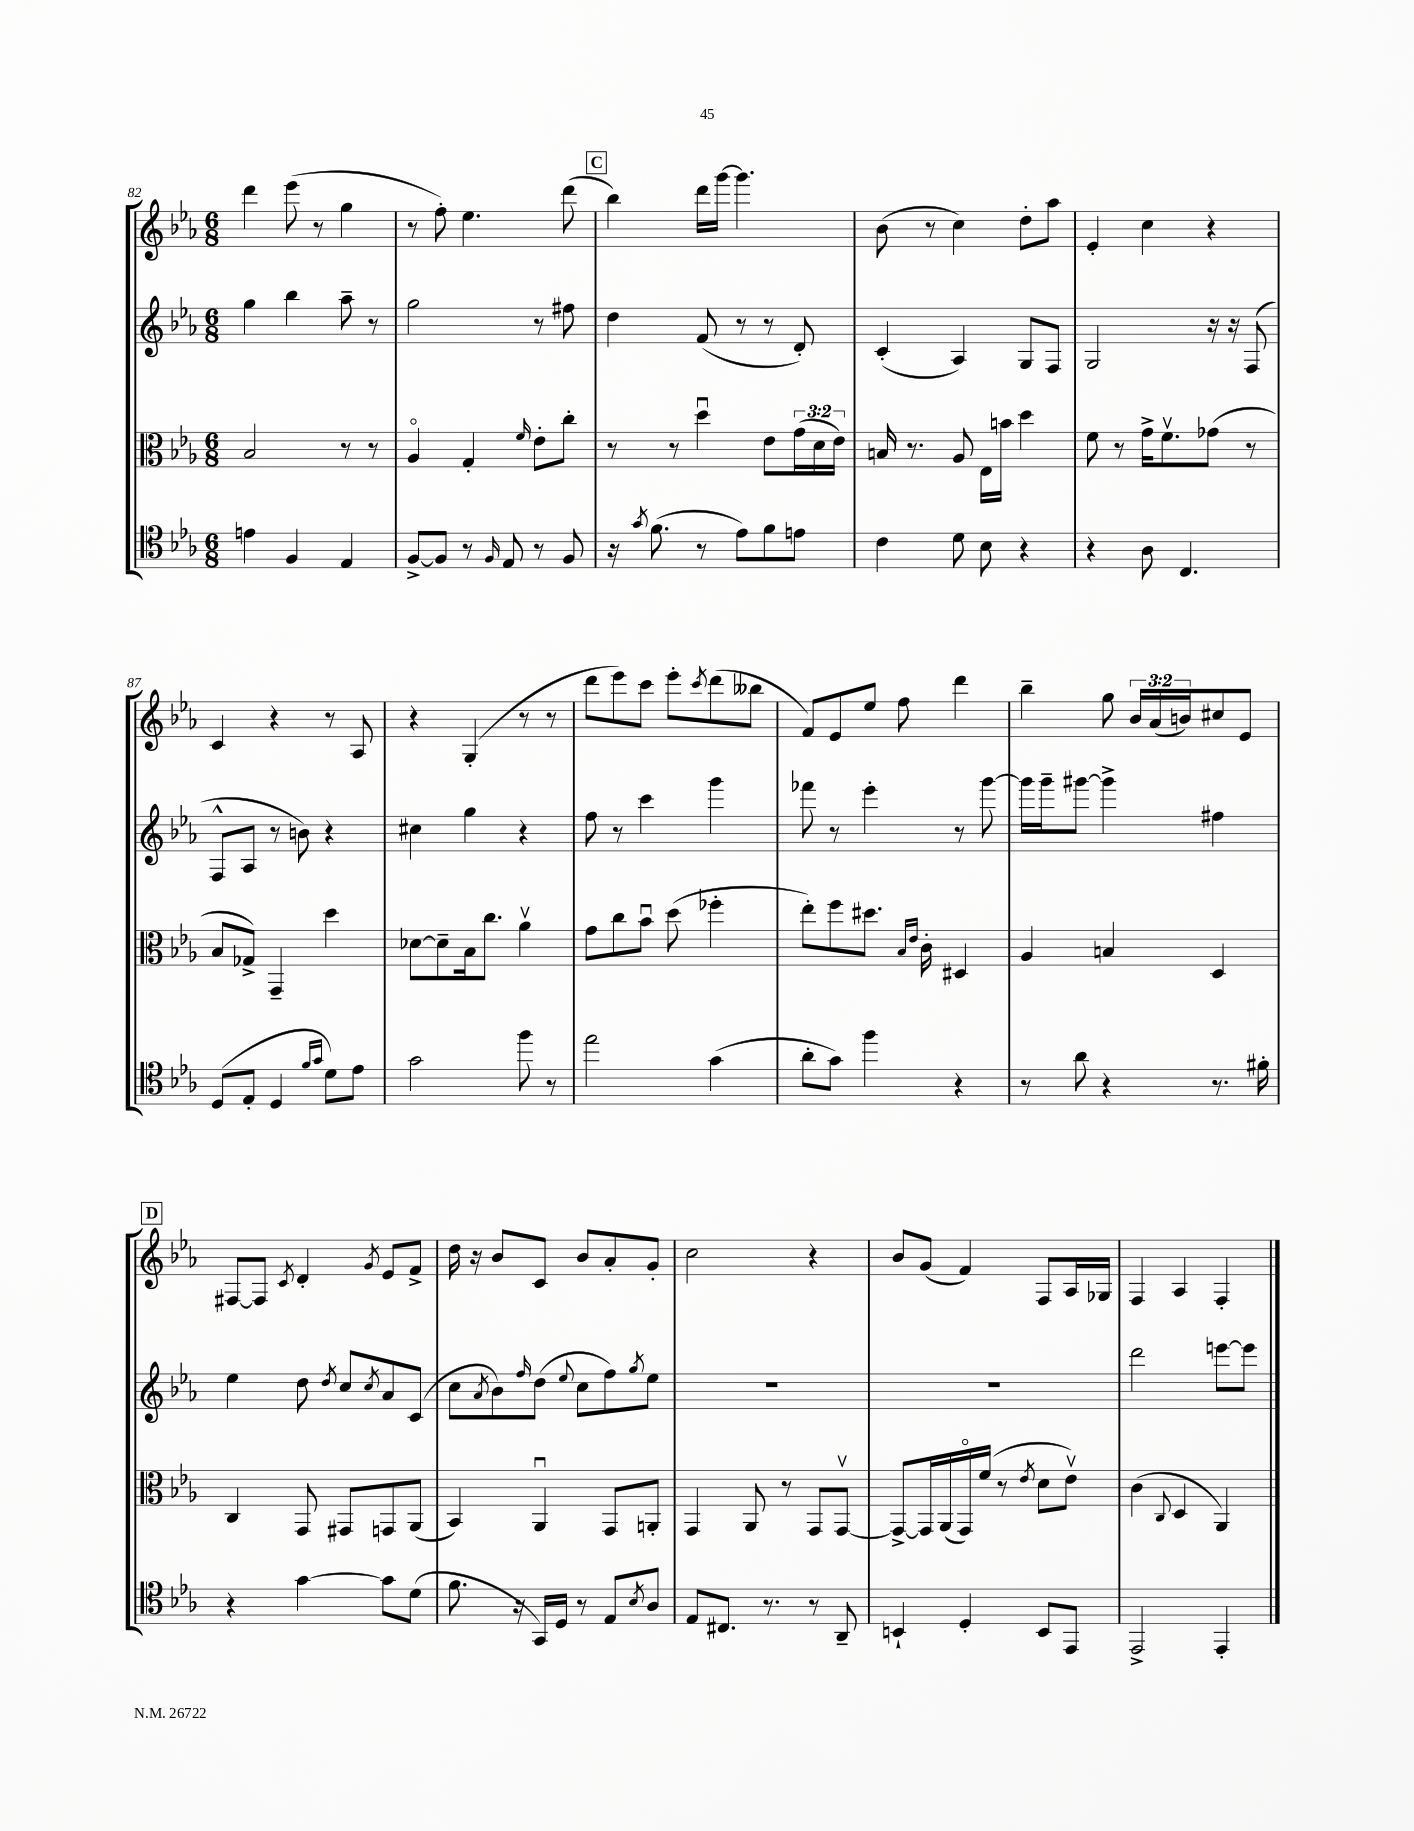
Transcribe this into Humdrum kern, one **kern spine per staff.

**kern	**kern	**kern	**kern
*part4	*part3	*part2	*part1
*staff4	*staff3	*staff2	*staff1
*clefC4	*clefC3	*clefG2	*clefG2
*k[b-e-a-]	*k[b-e-a-]	*k[b-e-a-]	*k[b-e-a-]
*M6/8	*M6/8	*M6/8	*M6/8
=82	=82	=82	=82
4en\	2B-/	4gg\	4ddd\
4F/	.	4bb-\	(8eee-\
.	.	.	8r
4E-/	8r	8aa-~\	4gg\
.	8r	8r	.
=83	=83	=83	=83
[8F^/L	4A-/	2gg\	8r
8F/J]	.	.	8ff'\)
8r	4G'/	.	4.ee-\
16qqF/	.	.	.
8E-/	.	.	.
.	16qqf/	.	.
8r	8e-'\L	8r	.
8F/	8cc'\J	8ff#X\	(8ddd\
!!LO:REH:place=s1:t=C
=84	=84	=84	=84
16r	8r	4dd\	4bb-\)
8qg/	.	.	.
(8.f\	.	.	.
.	8r	.	.
8r	4ddu\	(8f/	16ddd\LL
.	.	.	[16ggg\JJ
8e-\L)	.	8r	4.ggg\]
8f\	8e-\L	8r	.
8en\J	(24g\L	8d'/)	.
.	24d\	.	.
.	24e-\JJ)	.	.
=85	=85	=85	=85
4c\	16Bn/	(4c'/	(8b-\
.	8.r	.	.
.	.	.	8r
8d\	8A-/	4A-/)	4cc\)
8B-\	16E-\LL	.	.
.	16bn\JJ	.	.
4r	4dd\	8G/L	8dd'\L
.	.	8F/J	8aa-\J
=86	=86	=86	=86
4r	8f\	2G/	4e-'/
.	8r	.	.
8A-\	16g^\KL	.	4cc\
.	8.fv\	.	.
4.C/	.	.	.
.	(8g-X\J	16r	4r
.	.	16r	.
.	8r	(8F/	.
!!LO:LB:g=z
=87	=87	=87	=87
(8D/L	8B-/L	8F^^/L	4c/
8E-'/J	8G-X^/J)	8A-/J	.
4D/	4GG~/	8r	4r
.	.	8bn\)	.
16qqf/LL	.	.	.
16qqg/JJ	.	.	.
8d\L)	4dd\	4r	8r
8e-\J	.	.	8A-/
=88	=88	=88	=88
2g\	[8d-X\L	4cc#X\	4r
.	8d-~\]	.	.
.	16B-\k	4gg\	(4G'/
.	8.cc\J	.	.
8ff\	4a-v\	4r	8r
8r	.	.	8r
=89	=89	=89	=89
2ee-\	8g\L	8ff\	8ddd\L
.	8cc\	8r	8eee-\)
.	8b-u\J	4ccc\	8ccc\J
.	(8dd\	.	8eee-'\L
.	.	.	8qccc/
(4g\	4ff-X'\	4ggg\	(8ddd\
.	.	.	8bb--X\J
=90	=90	=90	=90
8a-'\L	8ee-'\L)	8fff-X\	8f/L)
8g\J)	8ff\	8r	8e-/
4ff\	8.dd#X\J	4eee-'\	8ee-/J
.	.	.	8ff\
.	16qqB-/LL	.	.
.	16qqe-/JJ	.	.
.	16c'\	.	.
4r	4D#X/	8r	4ddd\
.	.	[8ggg\	.
=91	=91	=91	=91
8r	4A-/	16ggg\LL]	4bb-~\
.	.	16ggg~\J	.
8a-\	.	[8ggg#X\J	.
4r	4Bn/	4ggg#^\]	8gg\
.	.	.	24b-/LL
.	.	.	(24a-/
.	.	.	24bn/J)
8.r	4D/	4ff#X\	8cc#X/
.	.	.	8e-/J
16f#X'\	.	.	.
!!LO:LB:g=z
!!LO:REH:place=s1:t=D
=92	=92	=92	=92
4r	4C/	4ee-\	[8F#X/L
.	.	.	8F#/J]
.	.	.	8qc/
[4g\	8GG/	8dd\	4d'/
.	.	8qdd/	.
.	8GG#X/L	8cc/L	.
.	.	8qcc/	8qg/
8g\L]	8GGn/	8a-/	8e-/L
(8d\J	(8AA-/J	(8c/J	8f^/J
=93	=93	=93	=93
8.f\	4BB-/)	8cc\L	16dd\
.	.	.	16r
.	.	8qa-/	.
.	.	8b-\)	8b-/L
16r	.	.	.
.	.	16qqff/	.
16GG/LL)	4AA-u/	(8dd\J	8c/J
16D/JJ	.	.	.
.	.	8qqee-/	.
8r	.	8cc\L	8b-/L
8E-/L	8GG/L	8ff\)	8a-'/
8qB-/	.	8qgg/	.
8A-/J	8AAn'/J	8ee-\J	8g'/J
=94	=94	=94	=94
8E-/L	4GG/	2.r	2cc\
8.C#X/J	.	.	.
.	8AA-/	.	.
8.r	.	.	.
.	8r	.	.
8r	8GG/L	.	4r
8AA-~/	[8GGv/J	.	.
=95	=95	=95	=95
4BBn`/	8GG^/L_	2.r	8b-/L
.	16GG/L]	.	(8g/J
.	(16AA-/	.	.
4D'/	16GG/)	.	4f/)
.	(16f/JJ	.	.
.	8r	.	.
.	8qe-/	.	.
8BB/L	8d\L	.	8F/L
8EE-/J	8e-v\J)	.	16A-/L
.	.	.	16G-X/JJ
=96	=96	=96	=96
2EE-^/	(4c\	2ddd\	4F/
.	8qqC/	.	.
.	4D/	.	4A-/
4EE-'/	4AA-/)	[8eeen\L	4F'/
.	.	8eee\J]	.
==	==	==	==
*-	*-	*-	*-
